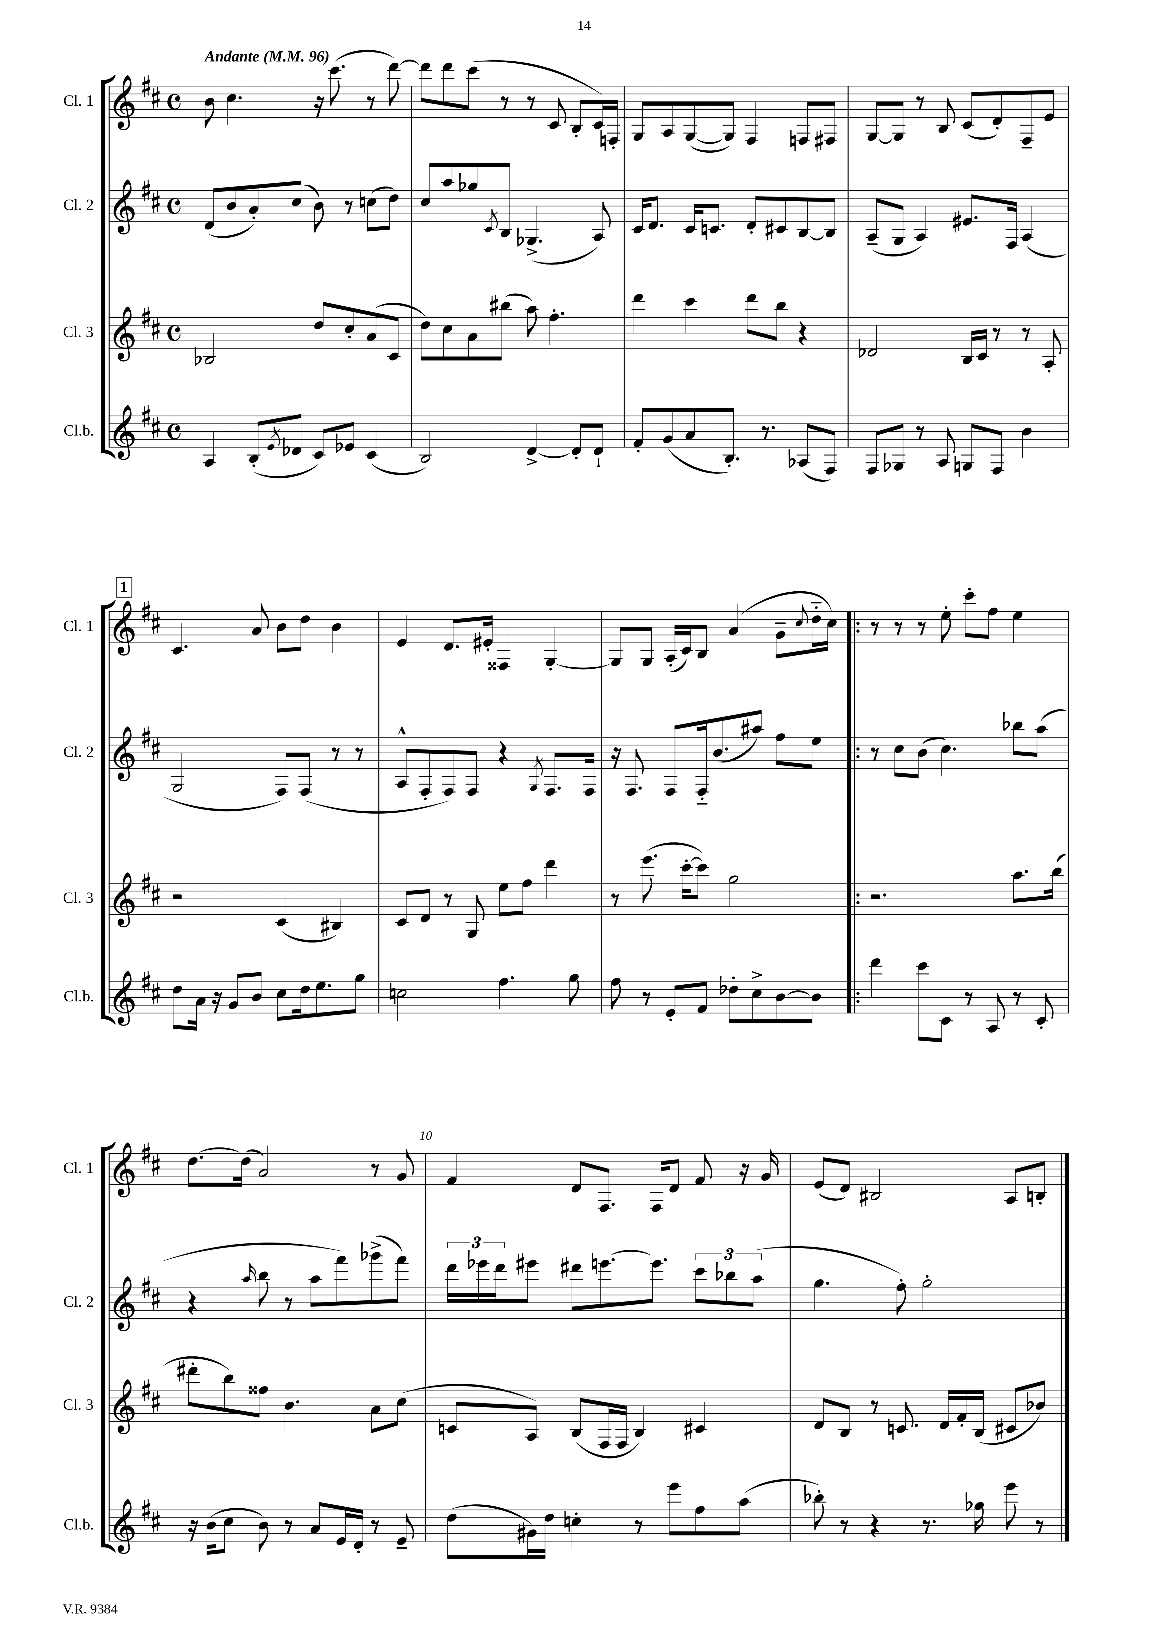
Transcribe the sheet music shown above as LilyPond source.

<<
\new StaffGroup <<
\new Staff = "s0" \with { instrumentName = "Cl. 1" shortInstrumentName = "Cl. 1" } {
    \clef treble \key d \major \defaultTimeSignature \time 4/4 \tempo "Andante" 4 = 96
    b'8 cis''4. r16 cis'''8.( r8 d'''8~) |
    d'''8 d'''8 cis'''8( r8 r8 cis'8 b8-. cis'16) f16-. |
    g8 a8 g8~( g8) fis4 f8 fis8 |
    g8~ g8 r8 b8 cis'8( d'8-.) fis8-- e'8 |
    \mark \markup { \box "1" } cis'4. a'8 b'8 d''8 b'4 |
    e'4 d'8. eis'16-. fisis4 g4~-. |
    g8 g8 a16-.( cis'16) b8 a'4( g'8-- \appoggiatura { cis''8 } d''16-_ cis''16) |
    \bar ".|:" r8 r8 r8 e''8-. cis'''8-. fis''8 e''4 |
    d''8.~ d''16( a'2) r8 g'8 |
    fis'4 d'8 fis8. fis16 d'8 fis'8 r16 g'16 |
    e'8( d'8) bis2 a8 b8-. \bar "|." |
}
\new Staff = "s1" \with { instrumentName = "Cl. 2" shortInstrumentName = "Cl. 2" } {
    \clef treble \key d \major \defaultTimeSignature \time 4/4
    d'8( b'8 a'8-.) cis''8( b'8) r8 c''8( d''8) |
    cis''8 a''8 ges''8 \acciaccatura { cis'8 } b8 ges4.->( a8) |
    cis'16 d'8. cis'16 c'8. d'8-. cis'8 b8~ b8 |
    a8--( g8 a4) eis'8. fis16 a4( |
    \mark \markup { \box "1" } g2 fis8) fis8( r8 r8 |
    a8-^ fis8-. fis8) fis8 r4 \acciaccatura { g8 } fis8. fis16 |
    r16 fis8. fis8 fis16-_ b'8.( ais''8) fis''8 e''8 |
    \bar ".|:" r8 cis''8 b'8( cis''4.) bes''8 a''8( |
    r4 \grace { a''16 } b''8 r8 a''8 fis'''8) ges'''8->( fis'''8) |
    \tuplet 3/2 { d'''16 ees'''16 d'''16 } eis'''8 dis'''8 e'''8.~ e'''8. \tuplet 3/2 { cis'''8 bes''8 a''8( } |
    g''4. fis''8-.) g''2-. \bar "|." |
}
\new Staff = "s2" \with { instrumentName = "Cl. 3" shortInstrumentName = "Cl. 3" } {
    \clef treble \key d \major \defaultTimeSignature \time 4/4
    bes2 d''8 cis''8-. a'8( cis'8 |
    d''8) cis''8 a'8 bis''8( a''8) fis''4.-. |
    d'''4 cis'''4 d'''8 b''8 r4 |
    des'2 b16 cis'16 r8 r8 a8-. |
    \mark \markup { \box "1" } r2 cis'4( bis4) |
    cis'8 d'8 r8 g8 e''8 fis''8 d'''4 |
    r8 e'''8.( cis'''16~-. cis'''8) g''2 |
    \bar ".|:" r2. a''8. b''16( |
    dis'''8-. b''8) fisis''8 b'4. a'8 cis''8( |
    c'8 a8) b8( fis16 fis16 b4) cis'4 |
    d'8 b8 r8 c'8. d'16 fis'16-. b16( cis'8 bes'8) \bar "|." |
}
\new Staff = "s3" \with { instrumentName = "Cl.b." shortInstrumentName = "Cl.b." } {
    \clef treble \key d \major \defaultTimeSignature \time 4/4
    a4 b8-.( \acciaccatura { e'8 } des'8 cis'8) ees'8 cis'4( |
    b2) d'4~-> d'8-. d'8-! |
    fis'8-. g'8( a'8 b8.-.) r8. aes8( fis8) |
    fis8 ges8 r8 a8 g8 fis8 b'4 |
    \mark \markup { \box "1" } d''8 a'16 r16 g'8 b'8 cis''8 d''16 e''8. g''8 |
    c''2 fis''4. g''8 |
    fis''8 r8 e'8-. fis'8 des''8-. cis''8-> b'8~ b'8 |
    \bar ".|:" d'''4 cis'''8 cis'8 r8 a8 r8 cis'8-. |
    r16 b'16( cis''8 b'8) r8 a'8 e'16 d'16-. r8 e'8-- |
    d''8( gis'16) d''16 c''4-. r8 e'''8 fis''8 a''8( |
    bes''8-.) r8 r4 r8. ges''16 e'''8 r8 \bar "|." |
}
>>
>>
\layout { \context { \Score \override BarNumber.break-visibility = ##(#f #t #t) barNumberVisibility = #(every-nth-bar-number-visible 5) } }
